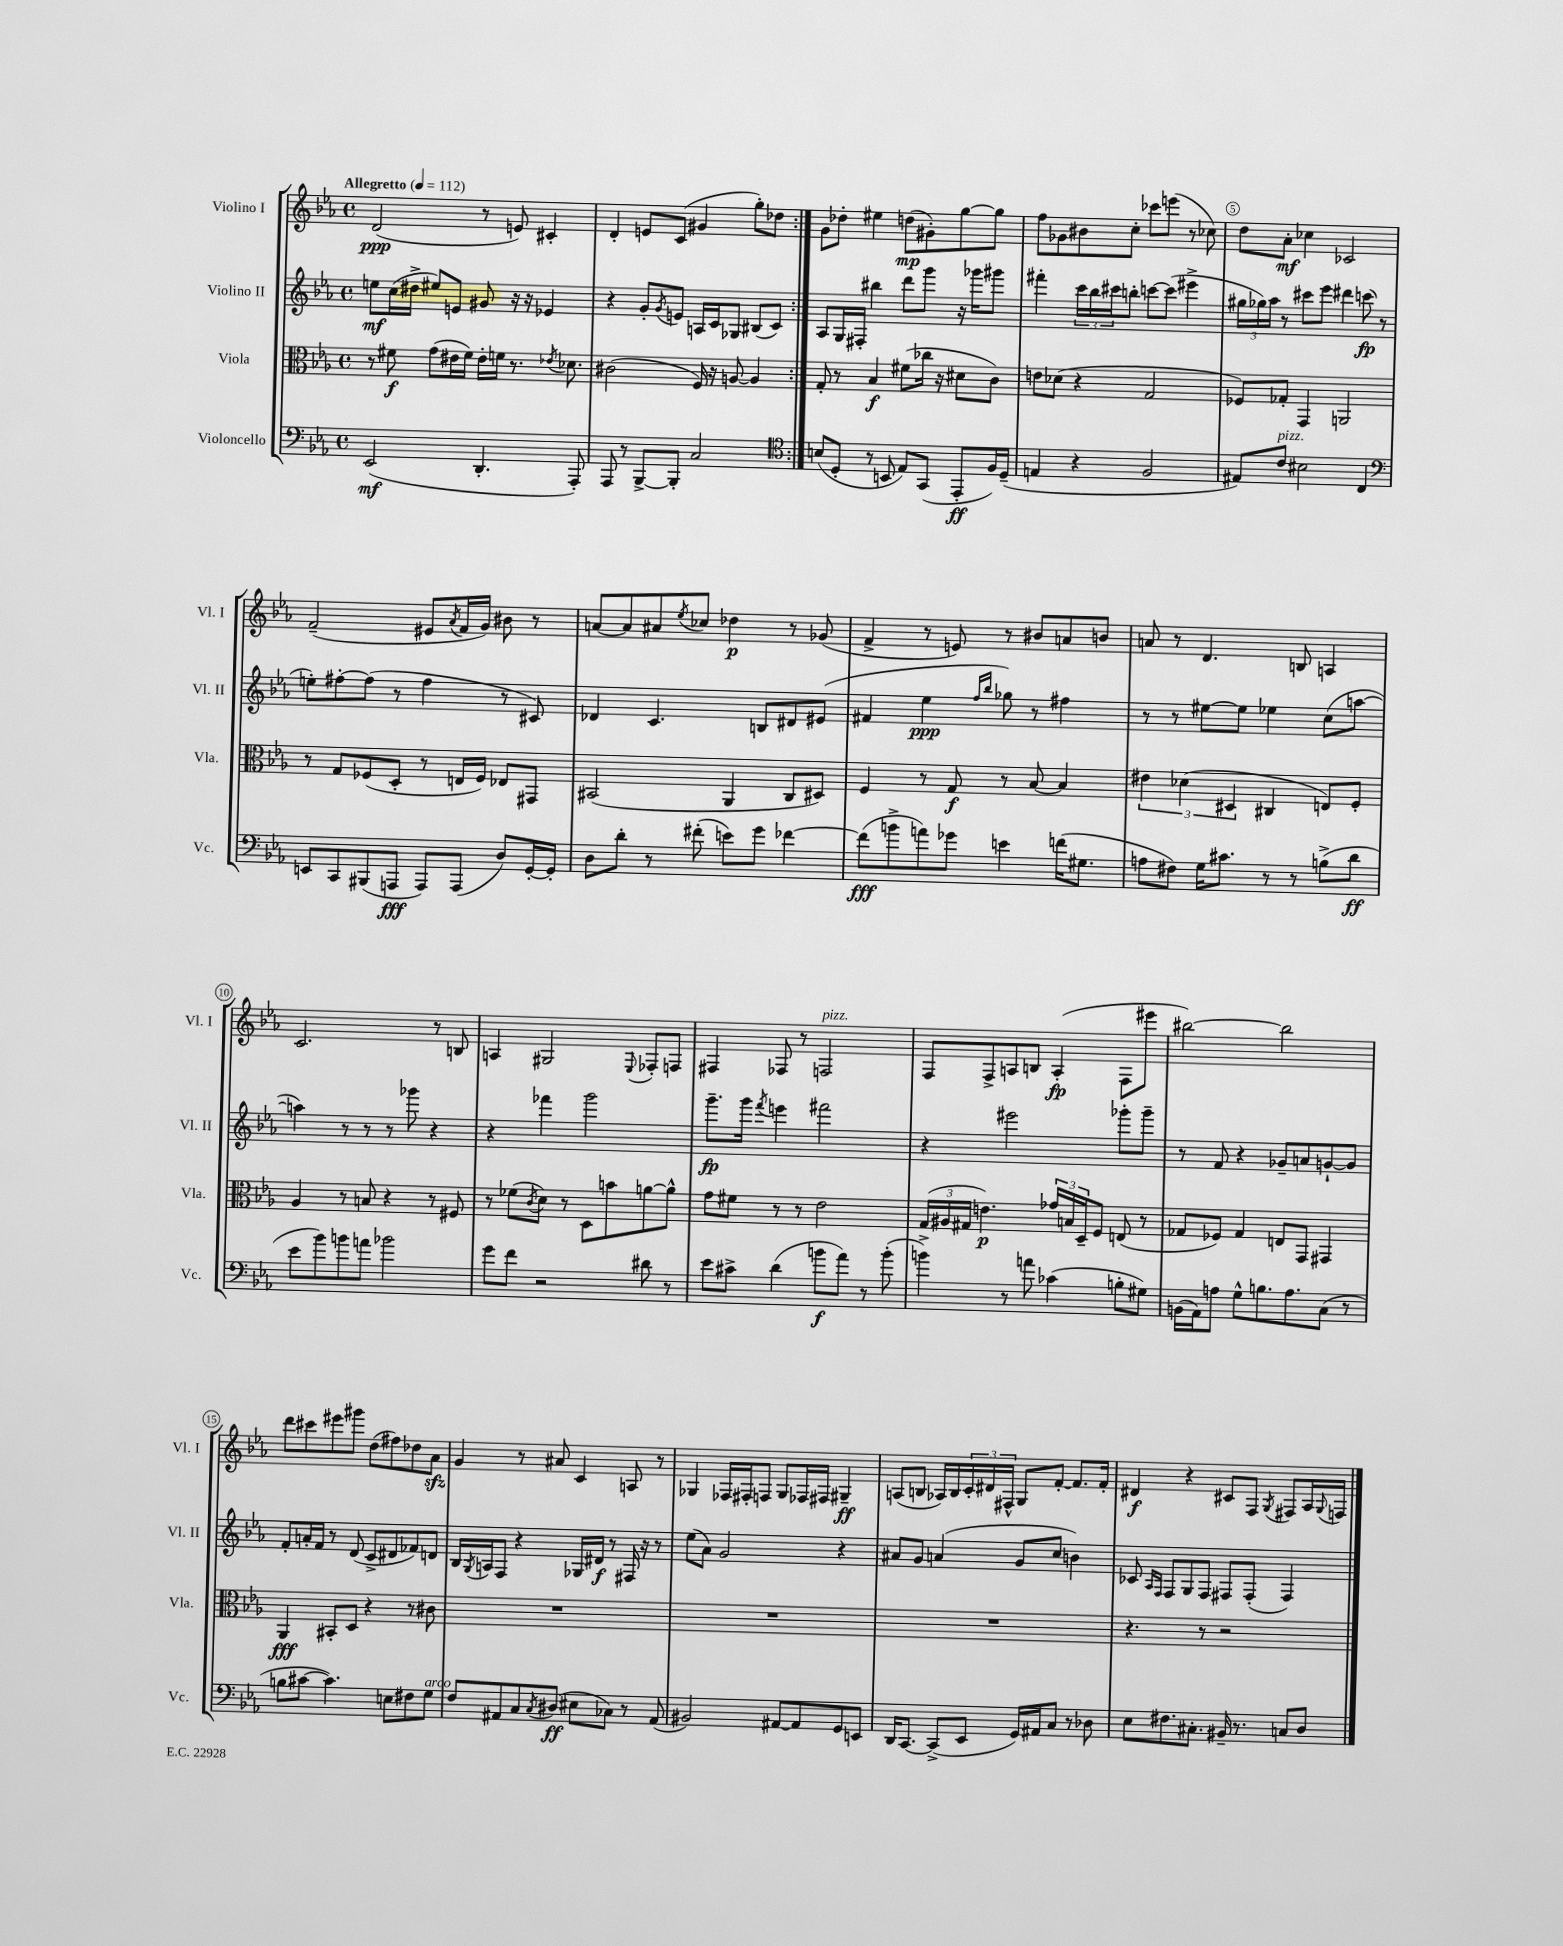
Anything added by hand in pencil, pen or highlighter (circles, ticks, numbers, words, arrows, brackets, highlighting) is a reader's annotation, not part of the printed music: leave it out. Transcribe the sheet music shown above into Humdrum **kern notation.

**kern	**kern	**kern	**kern
*staff4	*staff3	*staff2	*staff1
*clefF4	*clefC3	*clefG2	*clefG2
*k[b-e-a-]	*k[b-e-a-]	*k[b-e-a-]	*k[b-e-a-]
*M4/4	*M4/4	*M4/4	*M4/4
*met(c)	*met(c)	*met(c)	*met(c)
*MM112	*MM112	*MM112	*MM112
(2EE-	8r	8ee	(2d
.	8f#	(16cc	.
.	.	16dd#^	.
.	(8g	8ee#)	.
.	16e#	8e	.
.	16f#)	.	.
4.DD'	16e#'	8g#	8r
.	16f	.	.
.	8.r	16r	8e)
.	.	16r	.
.	.	4e-	4c#'
.	8qe-	.	.
.	8.d-	.	.
8AAA-')	.	.	.
=	=	=	=
8AAA-	(2c#	4r	4d'
8r	.	.	.
[8BBB-^	.	8g'	8e
.	.	8qg	.
8BBB-']	.	8e	(8c
2C	16F)	16A	4g#
.	16r	16c	.
.	[8A	8G-	.
.	4A]	(8B#	8gg')
.	.	8c)	8dd-
=:|!	=:|!	=:|!	=:|!
*clefC4	*	*	*
(8B	8G'	8A-	8g
8D'	8r	16G	8dd-'
.	.	16F#'	.
8r	4B-	4bb#	4ee#
8BB	.	.	.
8E-)	(8f#	8ddd	(8dd
(8GG	16cc-	8ggg	8g#')
.	16r	.	.
8EE-'	8d#	16r	[8gg
.	.	16ggg-	.
16F)	8c)	8ggg#	8gg]
(16D~	.	.	.
=	=	=	=
4E	8e	4fff#'	8ff
.	(8d-	.	8g-
4r	4r	24ccc	8b#
.	.	24bb-	.
.	.	24ccc#	.
.	.	8bb'	8cc'
2F	2G	[8ccc	8ccc-
.	.	(8ccc]	(8eee
.	.	4eee#^	8r
.	.	.	8cc-)
=	=	=	=
8E#)	8F-)	24gg#	8dd
.	.	24gg-)	.
.	.	24aa-	.
8c	8G-'	8r	8a-'
2B#	4GG	8ccc#	4cc-
.	.	8eee-	.
.	2AA	4ddd#	2c-
4C	.	(8ccc	.
.	.	8r	.
=	=	=	=
*clefF4	*	*	*
8EE	8r	8ee')	(2f~
8CC	8G	[8ff#'	.
(8BBB#	(8F-	(8ff#]	.
8AAA	8D'	8r	.
8AAA)	8r	4ff#	8e#
.	.	.	8qa-
(8AAA	16E	.	16f
.	16F-)	.	16g)
8D)	8E-	8r	8b#
[16GG'	8GG#	8c#)	8r
16GG']	.	.	.
=	=	=	=
8D	(2BB#	4d-	[8a
8d'	.	.	8a]
8r	.	4.c	8a#
.	.	.	8qee-
(8f#'	.	.	8cc-
8e)	4AA-	.	4dd-
8g	.	8B	.
[4f-	8C	8d#	8r
.	8D#)	(8e#	(8g-
=	=	=	=
(8f-]	4F	4f#	4f^
8b^	.	.	.
8a)	8r	4ee-	8r
8g-	8G	.	8e)
.	.	16qqff	.
.	.	16qqbb-	.
4e	8r	8gg-)	8r
.	[8B-	8r	8b#
(16f	4B-]	4ff#	8a
8.G#	.	.	.
.	.	.	8b
=	=	=	=
8A	6e#	8r	8a
8F#)	.	8r	8r
.	(6d-	.	.
16G	.	[8ee#	4.d
8.c#	.	.	.
.	6D#	.	.
.	.	8ee#]	.
8r	4C#	4ee-	.
8r	.	.	8B
(8B^	8E)	(8cc	4A
8d	8F'	[8aa	.
=	=	=	=
8e-	4A-	4aa])	2.c
8b-)	.	.	.
8b	8r	8r	.
8a	8B	8r	.
2b-	4r	8r	.
.	.	8ggg-	.
.	8r	4r	8r
.	8F#	.	8B
=	=	=	=
8g	8r	4r	4A
8f	(8f-	.	.
.	8qc	.	.
2r	8d)	4fff-	2G#
.	8r	.	.
.	8D	2ggg	.
.	8b	.	.
.	.	.	8qqE-
8d#	[8a	.	8F-'
8r	8a^^]	.	8F
=	=	=	=
8e-	8g	8.ggg~	4F#
8c#^	8f#	.	.
.	.	16ggg	.
.	.	8qfff	.
(4d	8r	4eee	8F-
.	8r	.	8r
8b	2e-	2fff#	2F
8a-)	.	.	.
8r	.	.	.
(8b'	.	.	.
=	=	=	=
4b^)	(24G	4r	8F
.	24A#	.	.
.	24G#	.	.
.	4.e)	.	8F^
8r	.	2eee#	8A
8a	.	.	8B
(4c-	24g-	.	(4A'
.	24B	.	.
.	24D~	.	.
.	8F	.	.
8B'	(8E	8ggg-'	8F
8G#)	8r	8ggg-~	8eee#
=	=	=	=
(16BB	8G-	8r	[2bb#)
16AA-)	.	.	.
8A	8F-)	8f	.
8G^^	4G-	4r	.
8.B	.	.	.
.	8E	8g-~	2bb#]
8.A	.	.	.
.	8GG	8a	.
(8C	4GG#	[8g`	.
8r	.	8g]	.
=	=	=	=
8B	4AA-	8f'	8ddd
[8c#	.	16a'	8ccc#
.	.	16f	.
4.c#])	8BB#'	8r	8eee#
.	8D	(8d	8ggg#
.	4r	8c^	(8dd
8E	.	8d#	8ff#)
8F#	8r	8f-)	8dd-
8G	8c#	8d	8a-
=	=	=	=
8F	1r	16B-	4g
.	.	8qG	.
.	.	16A	.
8AA#	.	8F	.
8C	.	4r	8r
8qC	.	.	.
(8D#	.	.	8a#
8E#	.	16G-	4c
.	.	16d#	.
8C-)	.	8r	.
8r	.	16F#	8A
.	.	16r	.
(8AA#	.	8r	8r
=	=	=	=
2BB#)	1r	(8ee-	4G-
.	.	8a-)	.
.	.	2g	16F-
.	.	.	16F#'
.	.	.	8F
[8AA#	.	.	8G-
8AA#]	.	.	16F-
.	.	.	16F#
8GG	.	4r	4G#~
8EE	.	.	.
=	=	=	=
16DD	1r	8a#	(8A
[8.CC	.	.	.
.	.	8g	8B
(8CC^]	.	(4a	16A-)
.	.	.	16B
8EE-	.	.	24c'
.	.	.	24d#
.	.	.	24F#^^
16GG)	.	8g	8G
16AA#	.	.	.
8C	.	8cc	[8f'
8r	.	4b)	8.f]
8D-	.	.	.
.	.	.	16f'
=	=	=	=
8E-	4.r	8c-	4d#
.	.	16qqA-	.
.	.	16qqF	.
8.F#	.	8F	.
.	.	8G	4r
8.C#'	.	.	.
.	8r	8F	.
16BB#~	2r	8F#	8c#
8.r	.	.	.
.	.	(8F#'	8F
.	.	.	8qG
8C	.	4F#)	8F#
8D	.	.	16A-
.	.	.	8qqG
.	.	.	16F
==	==	==	==
*-	*-	*-	*-
